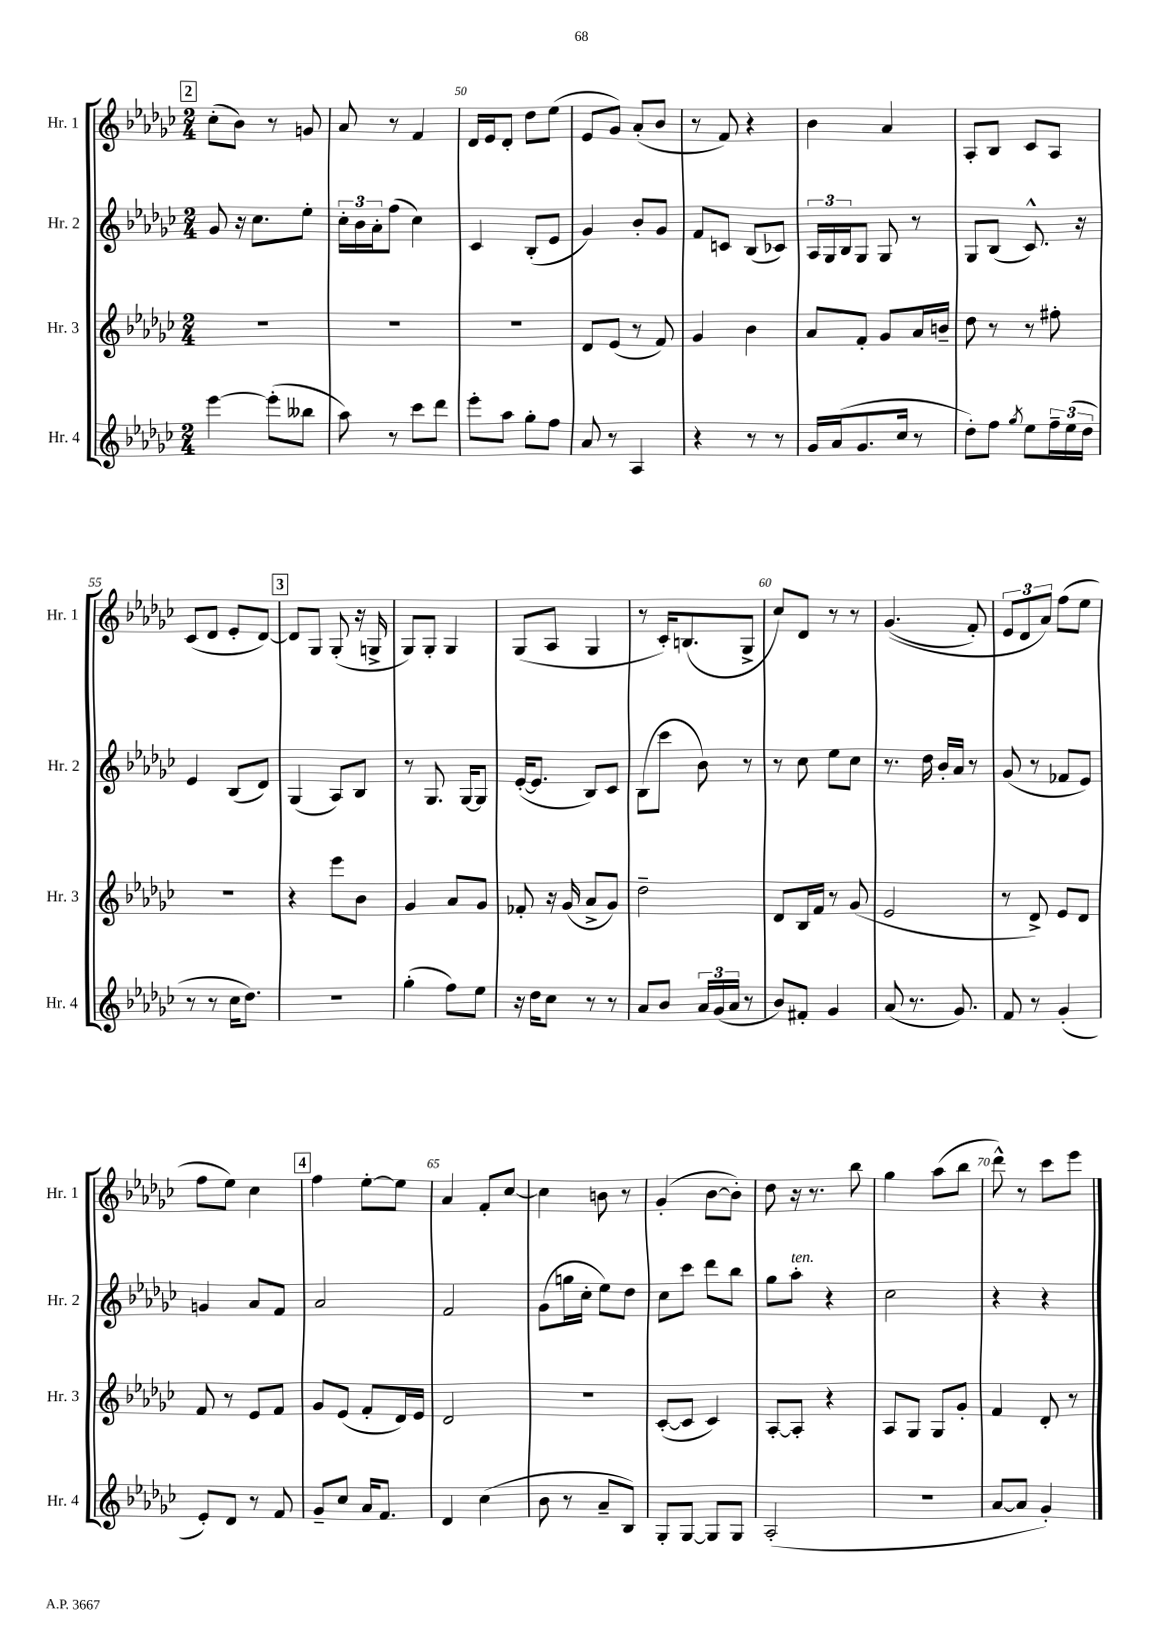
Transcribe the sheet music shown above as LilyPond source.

<<
\new StaffGroup <<
\new Staff = "s0" \with { instrumentName = "Hr. 1" shortInstrumentName = "Hr. 1" } {
    \clef treble \key ges \major \numericTimeSignature \time 2/4
    \mark \markup { \box "2" } ces''8-.( bes'8) r8 g'8 |
    aes'8 r8 f'4 |
    des'16 ees'16 des'8-. des''8 ees''8( |
    ees'8 ges'8) aes'8-.( bes'8 |
    r8 f'8) r4 |
    bes'4 aes'4 |
    aes8-. bes8 ces'8 aes8 |
    ces'8( des'8 ees'8-. des'8~) |
    \mark \markup { \box "3" } des'8 ges8 ges8-.( r16 g16-> |
    ges8) ges8-. ges4 |
    ges8( aes8 ges4 |
    r8 ces'16-.) b8.( ges8-> |
    ces''8) des'8 r8 r8 |
    ges'4.(\( f'8-.) |
    \tuplet 3/2 { ees'8 des'8 aes'8\) } f''8( ees''8 |
    f''8 ees''8) ces''4 |
    \mark \markup { \box "4" } f''4 ees''8~-. ees''8 |
    aes'4 f'8-. ces''8~ |
    ces''4 b'8 r8 |
    ges'4-.( bes'8~ bes'8-.) |
    des''8 r16 r8. bes''8 |
    ges''4 aes''8( bes''8 |
    des'''8-^) r8 ces'''8 ees'''8 \bar "|." |
}
\new Staff = "s1" \with { instrumentName = "Hr. 2" shortInstrumentName = "Hr. 2" } {
    \clef treble \key ges \major \numericTimeSignature \time 2/4
    \mark \markup { \box "2" } ges'8 r16 ces''8. ees''8-. |
    \tuplet 3/2 { ces''16-. bes'16 aes'16-. } f''8( ces''4) |
    ces'4 bes8-.( ees'8 |
    ges'4) bes'8-. ges'8 |
    f'8 c'8 bes8( ces'8) |
    \tuplet 3/2 { aes16 ges16 bes16 } ges8 ges8 r8 |
    ges8 bes8( ces'8.-^) r16 |
    ees'4 bes8( des'8) |
    \mark \markup { \box "3" } ges4( aes8) bes8 |
    r8 ges8. ges16~ ges8 |
    ees'16~-.( ees'8. bes8) ces'8 |
    bes8( ces'''8 bes'8) r8 |
    r8 ces''8 ees''8 ces''8 |
    r8. des''16 bes'16-. aes'16 r8 |
    ges'8( r8 fes'8 ees'8) |
    g'4 aes'8 f'8 |
    \mark \markup { \box "4" } aes'2 |
    f'2 |
    ges'8( g''16 ces''16-. ees''8) des''8 |
    ces''8 ces'''8 des'''8 bes''8 |
    ges''8 aes''8-.^\markup { \italic "ten." } r4 |
    ces''2 |
    r4 r4 \bar "|." |
}
\new Staff = "s2" \with { instrumentName = "Hr. 3" shortInstrumentName = "Hr. 3" } {
    \clef treble \key ges \major \numericTimeSignature \time 2/4
    \mark \markup { \box "2" } R2 |
    R2 |
    R2 |
    des'8 ees'8( r8 f'8) |
    ges'4 bes'4 |
    aes'8 f'8-. ges'8 aes'16 b'16-- |
    des''8 r8 r8 fis''8-. |
    R2 |
    \mark \markup { \box "3" } r4 ees'''8 bes'8 |
    ges'4 aes'8 ges'8 |
    fes'8-. r16 ges'16( aes'8-> ges'8) |
    des''2-- |
    des'8 bes16 f'16 r8 ges'8( |
    ees'2 |
    r8 des'8->) ees'8 des'8 |
    f'8 r8 ees'8 f'8 |
    \mark \markup { \box "4" } ges'8 ees'8( f'8-. des'16) ees'16 |
    des'2 |
    R2 |
    ces'8~-.( ces'8 ces'4) |
    aes8~-. aes8-. r4 |
    aes8 ges8 ges8 ges'8-. |
    f'4 des'8-. r8 \bar "|." |
}
\new Staff = "s3" \with { instrumentName = "Hr. 4" shortInstrumentName = "Hr. 4" } {
    \clef treble \key ges \major \numericTimeSignature \time 2/4
    \mark \markup { \box "2" } ees'''4~ ees'''8-.( beses''8 |
    aes''8) r8 ces'''8 des'''8 |
    ees'''8-. aes''8 ges''8-. f''8 |
    aes'8 r8 aes4 |
    r4 r8 r8 |
    ges'16 aes'16( ges'8. ces''16 r8 |
    des''8-.) f''8 \acciaccatura { ges''8 } ees''8 \tuplet 3/2 { f''16-- ees''16( des''16 } |
    r8 r8 ces''16 des''8.) |
    \mark \markup { \box "3" } R2 |
    ges''4-.( f''8) ees''8 |
    r16 des''16 ces''8 r8 r8 |
    aes'8 bes'8 \tuplet 3/2 { aes'16 ges'16( aes'16 } r8 |
    bes'8) fis'8-. ges'4 |
    aes'8( r8. ges'8.) |
    f'8 r8 ges'4-.( |
    ees'8-.) des'8 r8 f'8 |
    \mark \markup { \box "4" } ges'8-- ces''8 aes'16 f'8. |
    des'4 ces''4( |
    bes'8 r8 aes'8-- bes8) |
    ges8-. ges8~ ges8 ges8 |
    aes2-.( |
    r2 |
    aes'8~ aes'8 ges'4-.) \bar "|." |
}
>>
>>
\layout { \context { \Score currentBarNumber = #48 \override BarNumber.break-visibility = ##(#f #t #t) barNumberVisibility = #(every-nth-bar-number-visible 5) } }
